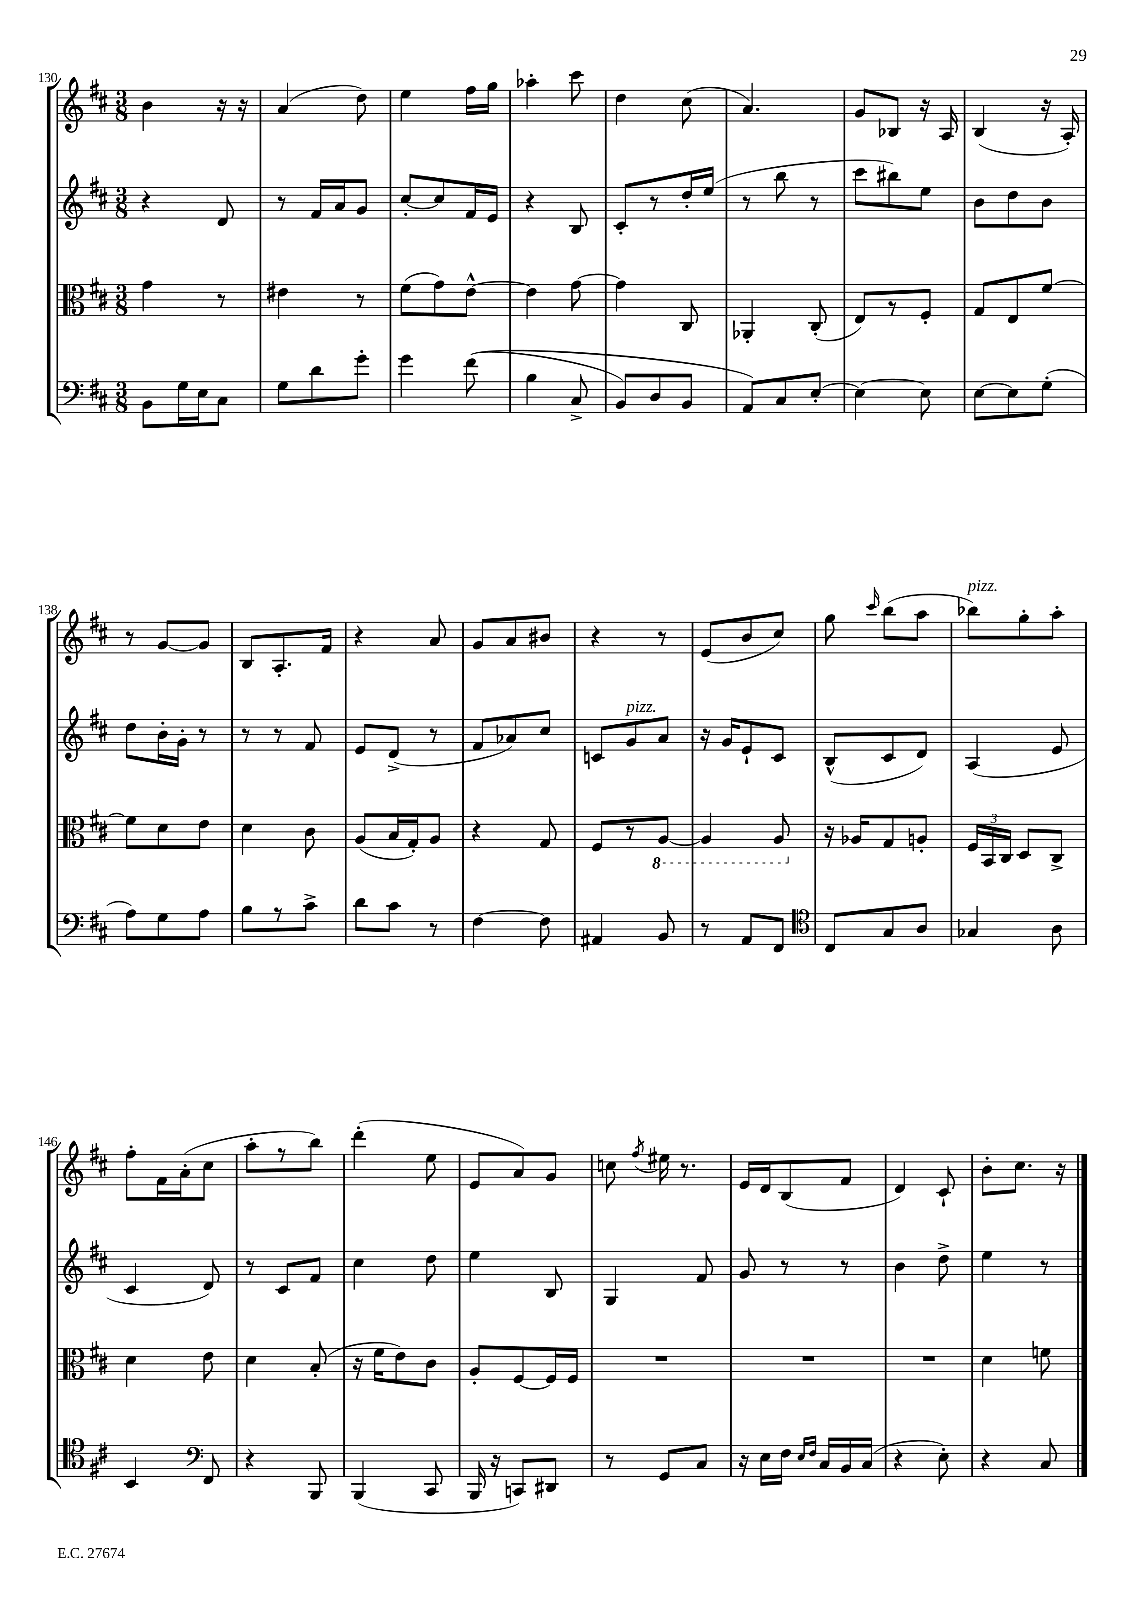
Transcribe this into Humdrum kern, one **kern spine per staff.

**kern	**kern	**kern	**kern
*part4	*part3	*part2	*part1
*staff4	*staff3	*staff2	*staff1
*clefF4	*clefC3	*clefG2	*clefG2
*k[f#c#]	*k[f#c#]	*k[f#c#]	*k[f#c#]
*M3/8	*M3/8	*M3/8	*M3/8
=130	=130	=130	=130
8BB\L	4g\	4r	4b\
16G\L	.	.	.
16E\J	.	.	.
8C#\J	8r	8d/	16r
.	.	.	16r
=131	=131	=131	=131
8G\L	4e#X\	8r	(4a/
8d\	.	16f#/LL	.
.	.	16a/J	.
8g'\J	8r	8g/J	8dd\)
=132	=132	=132	=132
4g\	(8f#\L	[8cc#'/L	4ee\
.	8g\)	8cc#/]	.
((8f#\	[8e^^\J	16f#/L	16ff#\LL
.	.	16e/JJ	16gg\JJ
=133	=133	=133	=133
4B\	4e\]	4r	4aa-X'\
8C#^/	[8g\	8B/	8ccc#\
=134	=134	=134	=134
8BB/L)	4g\]	8c#'/L	4dd\
8D/	.	8r	.
8BB/J	8C#/	16dd'/L	(8cc#\
.	.	(16ee/JJ	.
=135	=135	=135	=135
8AA/L)	4AA-X'/	8r	4.a/)
8C#/	.	8bb\	.
[8E'/J	(8C#'/	8r	.
=136	=136	=136	=136
4E\_	8E/L)	8ccc#\L	8g/L
.	8r	8bb#X\)	8B-X/J
8E\]	8F#'/J	8ee\J	16r
.	.	.	16A/
=137	=137	=137	=137
[8E\L	8G/L	8b\L	(4B/
8E\]	8E/	8dd\	.
(8G'\J	[8f#/J	8b\J	16r
.	.	.	16A'/)
!!LO:LB:g=z
=138	=138	=138	=138
8A\L)	8f#\L]	8dd\L	8r
8G\	8d\	16b'\L	[8g/L
.	.	16g'\JJ	.
8A\J	8e\J	8r	8g/J]
=139	=139	=139	=139
8B\L	4d\	8r	8B/L
8r	.	8r	8.A'/
8c#^\J	8c#\	8f#/	.
.	.	.	16f#/Jk
=140	=140	=140	=140
8d\L	(8A/L	8e/L	4r
8c#\J	16B/L	(8d^/J	.
.	16G'/J)	.	.
8r	8A/J	8r	8a/
=141	=141	=141	=141
[4F#\	4r	8f#/L	8g/L
.	.	8a-X/)	8a/
8F#\]	8G/	8cc#/J	8b#X/J
=142	=142	=142	=142
4AA#X/	8F#/L	8cn/L	4r
!	!	!LO:TX:a:i:t=pizz.	!
.	8r	8g/	.
*	*8ba	*	*
8BB/	[8AA/J	8a/J	8r
=143	=143	=143	=143
8r	4AA/]	16r	(8e/L
.	.	16g/KL	.
8AA/L	.	8e`/	8b/
8FF#/J	8AA/	8c#/J	8cc#/J)
=144	=144	=144	=144
*clefC4	*	*	*
*	*X8ba	*	*
8C#/L	16r	(8B^^/L	8gg\
.	16A-X/KL	.	.
.	.	.	16qqccc#/
8G/	8G/	8c#/	(8bb\L
8A/J	8An'/J	8d/J)	8aa\J
=145	=145	=145	=145
!	!	!	!LO:TX:a:i:t=pizz.
4G-X/	24F#/LL	(4A/	8bb-X\L)
.	24BB/	.	.
.	24C#/JJ	.	.
.	8D/L	.	8gg'\
8A\	8C#^/J	8e/	8aa'\J
!!LO:LB:g=z
=146	=146	=146	=146
4BB/	4d\	4c#/	8ff#'\L
.	.	.	16f#\L
.	.	.	(16a'\J
*clefF4	*	*	*
8FF#/	8e\	8d/)	8cc#\J
=147	=147	=147	=147
4r	4d\	8r	8aa'\L
.	.	8c#/L	8r
8BBB/	(8B'/	8f#/J	8bb\J)
=148	=148	=148	=148
(4BBB/	16r	4cc#\	(4ddd'\
.	16f#\KL	.	.
.	8e\)	.	.
8CC#/	8c#\J	8dd\	8ee\
=149	=149	=149	=149
16BBB/	8A'/L	4ee\	8e/L
16r	.	.	.
8CCn/L)	[8F#/	.	8a/)
8DD#X/J	16F#/L]	8B/	8g/J
.	16F#/JJ	.	.
=150	=150	=150	=150
8r	4.r	4G/	8ccn\
.	.	.	8qff#/
8GG/L	.	.	16ee#X\
.	.	.	8.r
8C#/J	.	8f#/	.
=151	=151	=151	=151
16r	4.r	8g/	16e/LL
16E\LL	.	.	16d/J
16F#\JJ	.	8r	(8B/
16qqE/LL	.	.	.
16qqF#/JJ	.	.	.
16C#/LL	.	.	.
16BB/	.	8r	8f#/J
(16C#/JJ	.	.	.
=152	=152	=152	=152
4r	4.r	4b\	4d/)
8E'\)	.	8dd^\	8c#`/
=153	=153	=153	=153
4r	4d\	4ee\	8b'\L
.	.	.	8.cc#\J
8C#/	8fn\	8r	.
.	.	.	16r
==	==	==	==
*-	*-	*-	*-
